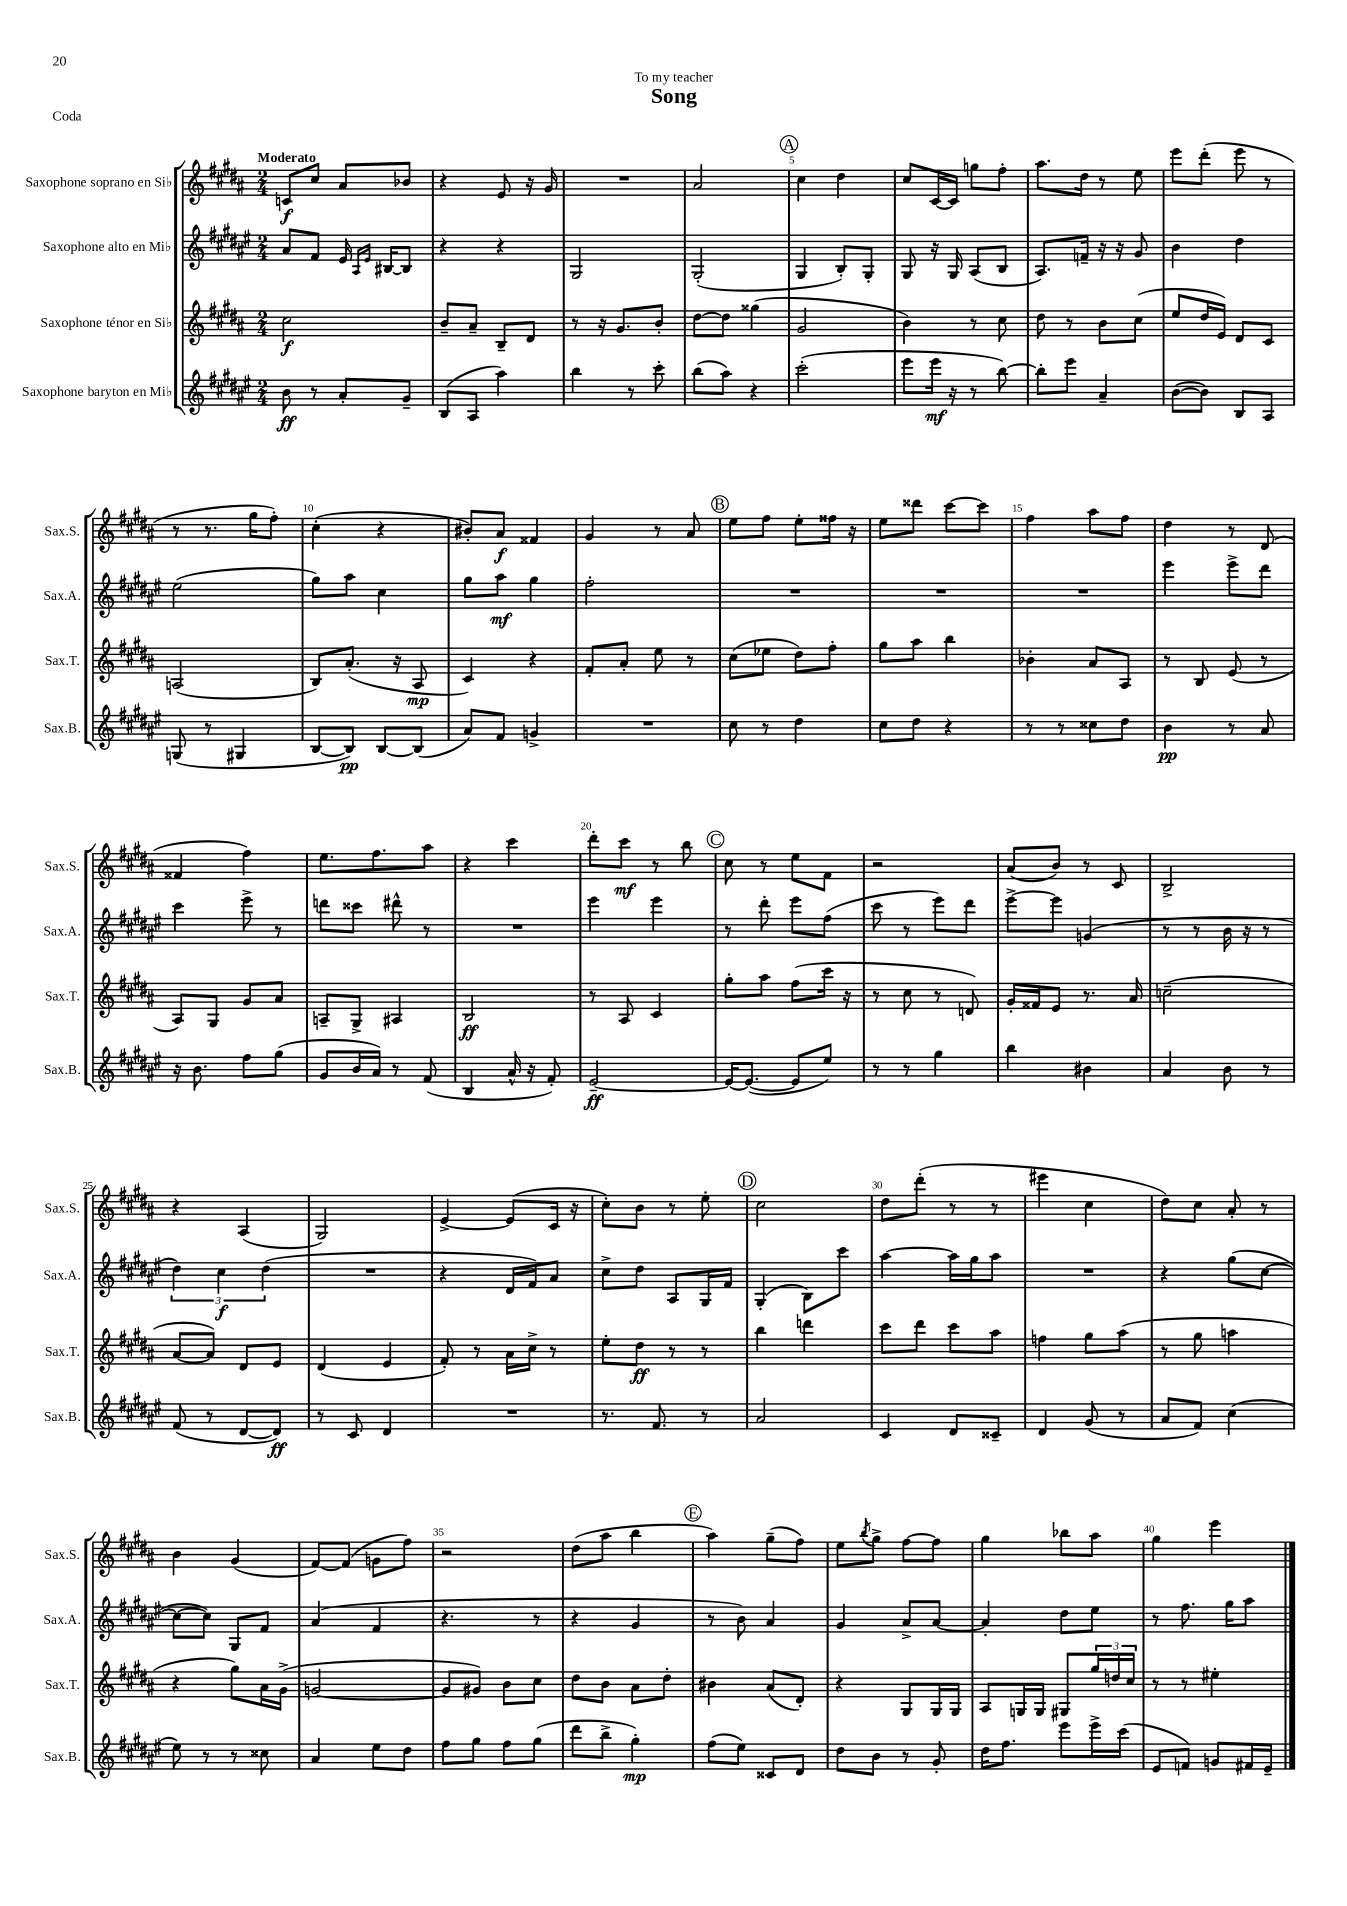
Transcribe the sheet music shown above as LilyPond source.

\header { title = "Song" dedication = "To my teacher" piece = "Coda" }
<<
\new StaffGroup <<
\new Staff = "s0" \with { instrumentName = "Saxophone soprano en Sib" shortInstrumentName = "Sax.S." } {
    \clef treble \key b \major \numericTimeSignature \time 2/4 \tempo "Moderato"
    c'8\f cis''8 ais'8 bes'8 |
    r4 e'8 r16 gis'16 |
    R2 |
    ais'2 |
    \mark \markup { \circle "A" } cis''4 dis''4 |
    cis''8 cis'16~ cis'16 g''8 fis''8-. |
    ais''8. dis''16 r8 e''8 |
    e'''8 dis'''8-.( e'''8 r8 |
    r8 r8. gis''16 fis''8-.) |
    cis''4-.( r4 |
    bis'8-.) ais'8\f fisis'4 |
    gis'4 r8 ais'8 |
    \mark \markup { \circle "B" } e''8 fis''8 e''8-. fisis''16 r16 |
    e''8 disis'''8 cis'''8~ cis'''8 |
    fis''4 ais''8 fis''8 |
    dis''4 r8 dis'8( |
    fisis'4 fis''4) |
    e''8. fis''8. ais''8 |
    r4 cis'''4 |
    dis'''8-. cis'''8\mf r8 b''8 |
    \mark \markup { \circle "C" } cis''8 r8 e''8 fis'8 |
    r2 |
    ais'8( b'8) r8 cis'8 |
    b2-> |
    r4 ais4( |
    gis2) |
    e'4~-> e'8( cis'16 r16 |
    cis''8-.) b'8 r8 e''8-. |
    \mark \markup { \circle "D" } cis''2 |
    dis''8 dis'''8-.( r8 r8 |
    eis'''4 cis''4 |
    dis''8) cis''8 ais'8-. r8 |
    b'4 gis'4( |
    fis'8~) fis'8( g'8 fis''8) |
    r2 |
    dis''8( ais''8 b''4 |
    \mark \markup { \circle "E" } ais''4) gis''8--( fis''8) |
    e''8 \acciaccatura { b''8 } gis''8-> fis''8~ fis''8 |
    gis''4 bes''8 ais''8 |
    gis''4 e'''4 \bar "|." |
}
\new Staff = "s1" \with { instrumentName = "Saxophone alto en Mib" shortInstrumentName = "Sax.A." } {
    \clef treble \key fis \major \numericTimeSignature \time 2/4
    ais'8 fis'8 eis'16 \grace { ais16 eis'16 } bis16~ bis8 |
    r4 r4 |
    gis2 |
    gis2-.( |
    \mark \markup { \circle "A" } gis4 b8-.) gis8-. |
    gis8 r16 gis16 ais8( b8 |
    ais8.) f'16-- r16 r16 gis'8 |
    b'4 dis''4 |
    eis''2( |
    gis''8) ais''8 cis''4 |
    gis''8 ais''8\mf gis''4 |
    fis''2-. |
    \mark \markup { \circle "B" } R2 |
    R2 |
    R2 |
    eis'''4 eis'''8-> dis'''8 |
    cis'''4 eis'''8-> r8 |
    d'''8 cisis'''8 dis'''8-^ r8 |
    R2 |
    eis'''4 eis'''4 |
    \mark \markup { \circle "C" } r8 dis'''8-. eis'''8 fis''8( |
    cis'''8 r8 eis'''8) dis'''8 |
    eis'''8~-> eis'''8 g'4( |
    r8 r8 b'16 r16 r8 |
    \tuplet 3/2 { dis''4) cis''4\f dis''4( } |
    R2 |
    r4 dis'16 fis'16) ais'8 |
    cis''8-> dis''8 ais8 gis16 fis'16 |
    \mark \markup { \circle "D" } gis4-.( b8) cis'''8 |
    ais''4~ ais''16 gis''16 ais''8 |
    R2 |
    r4 gis''8( cis''8~ |
    cis''8~ cis''8) gis8 fis'8 |
    ais'4( fis'4 |
    r4. r8 |
    r4 gis'4 |
    \mark \markup { \circle "E" } r8 b'8) ais'4 |
    gis'4 ais'8-> ais'8~ |
    ais'4-. dis''8 eis''8 |
    r8 fis''8. gis''16 ais''8 \bar "|." |
}
\new Staff = "s2" \with { instrumentName = "Saxophone ténor en Sib" shortInstrumentName = "Sax.T." } {
    \clef treble \key b \major \numericTimeSignature \time 2/4
    cis''2\f |
    b'8-- ais'8-- b8-- dis'8 |
    r8 r16 gis'8. b'8-. |
    dis''8~ dis''8 gisis''4( |
    \mark \markup { \circle "A" } gis'2 |
    b'4) r8 cis''8 |
    dis''8 r8 b'8 cis''8( |
    e''8 dis''16 e'16) dis'8 cis'8 |
    a2( |
    b8) ais'8.-.( r16 ais8\mp |
    cis'4) r4 |
    fis'8-. ais'8-. e''8 r8 |
    \mark \markup { \circle "B" } cis''8( ees''8 dis''8) fis''8-. |
    gis''8 ais''8 b''4 |
    bes'4-. ais'8 ais8 |
    r8 b8 e'8( r8 |
    ais8) gis8 gis'8 ais'8 |
    a8-- gis8-> ais4 |
    b2\ff |
    r8 ais8 cis'4 |
    \mark \markup { \circle "C" } gis''8-. ais''8 fis''8( cis'''16 r16 |
    r8 cis''8 r8 d'8) |
    gis'16-. fisis'16 e'8 r8. ais'16 |
    c''2--( |
    ais'8~ ais'8) dis'8 e'8 |
    dis'4( e'4 |
    fis'8-.) r8 ais'16 cis''16-> r8 |
    e''8-. dis''8\ff r8 r8 |
    \mark \markup { \circle "D" } b''4 d'''4 |
    cis'''8 dis'''8 cis'''8 ais''8 |
    f''4 gis''8 ais''8( |
    r8 gis''8 a''4 |
    r4 gis''8) ais'16 gis'16->( |
    g'2~ |
    g'8 gis'8) b'8 cis''8 |
    dis''8 b'8 ais'8 dis''8-. |
    \mark \markup { \circle "E" } bis'4 ais'8( dis'8-.) |
    r4 gis8 gis16 gis16 |
    ais8 g16 g16 gis8 \tuplet 3/2 { gis''16 d''16 cis''16 } |
    r8 r8 eis''4-. \bar "|." |
}
\new Staff = "s3" \with { instrumentName = "Saxophone baryton en Mib" shortInstrumentName = "Sax.B." } {
    \clef treble \key fis \major \numericTimeSignature \time 2/4
    b'8\ff r8 ais'8-. gis'8-- |
    b8( ais8 ais''4) |
    b''4 r8 cis'''8-. |
    b''8( ais''8) r4 |
    \mark \markup { \circle "A" } cis'''2-.( |
    eis'''8 eis'''16\mf r16 r8 b''8~) |
    b''8-. eis'''8 ais'4-- |
    b'8~( b'8) b8 ais8 |
    g8( r8 gis4 |
    b8~ b8\pp) b8~ b8( |
    ais'8) fis'8 g'4-> |
    R2 |
    \mark \markup { \circle "B" } cis''8 r8 dis''4 |
    cis''8 dis''8 r4 |
    r8 r8 cisis''8 dis''8 |
    b'4\pp r8 ais'8 |
    r16 b'8. fis''8 gis''8( |
    gis'8 b'16 ais'16) r8 fis'8( |
    b4 ais'16-^ r16 fis'8-.) |
    eis'2~--\ff |
    \mark \markup { \circle "C" } eis'16~ eis'8.~( eis'8 eis''8) |
    r8 r8 gis''4 |
    b''4 bis'4 |
    ais'4 b'8 r8 |
    fis'8( r8 dis'8~ dis'8\ff) |
    r8 cis'8 dis'4 |
    R2 |
    r8. fis'8. r8 |
    \mark \markup { \circle "D" } ais'2 |
    cis'4 dis'8 cisis'8-- |
    dis'4 gis'8( r8 |
    ais'8 fis'8) cis''4( |
    eis''8) r8 r8 cisis''8 |
    ais'4 eis''8 dis''8 |
    fis''8 gis''8 fis''8 gis''8( |
    dis'''8 b''8-> gis''4-.\mp) |
    \mark \markup { \circle "E" } fis''8( eis''8) cisis'8 dis'8 |
    dis''8 b'8 r8 gis'8-. |
    dis''16 fis''8. eis'''8 eis'''16-> cis'''16( |
    eis'8 f'8) g'8 fis'16 eis'16-- \bar "|." |
}
>>
>>
\layout { \context { \Score \override BarNumber.break-visibility = ##(#f #t #t) barNumberVisibility = #(every-nth-bar-number-visible 5) } }
